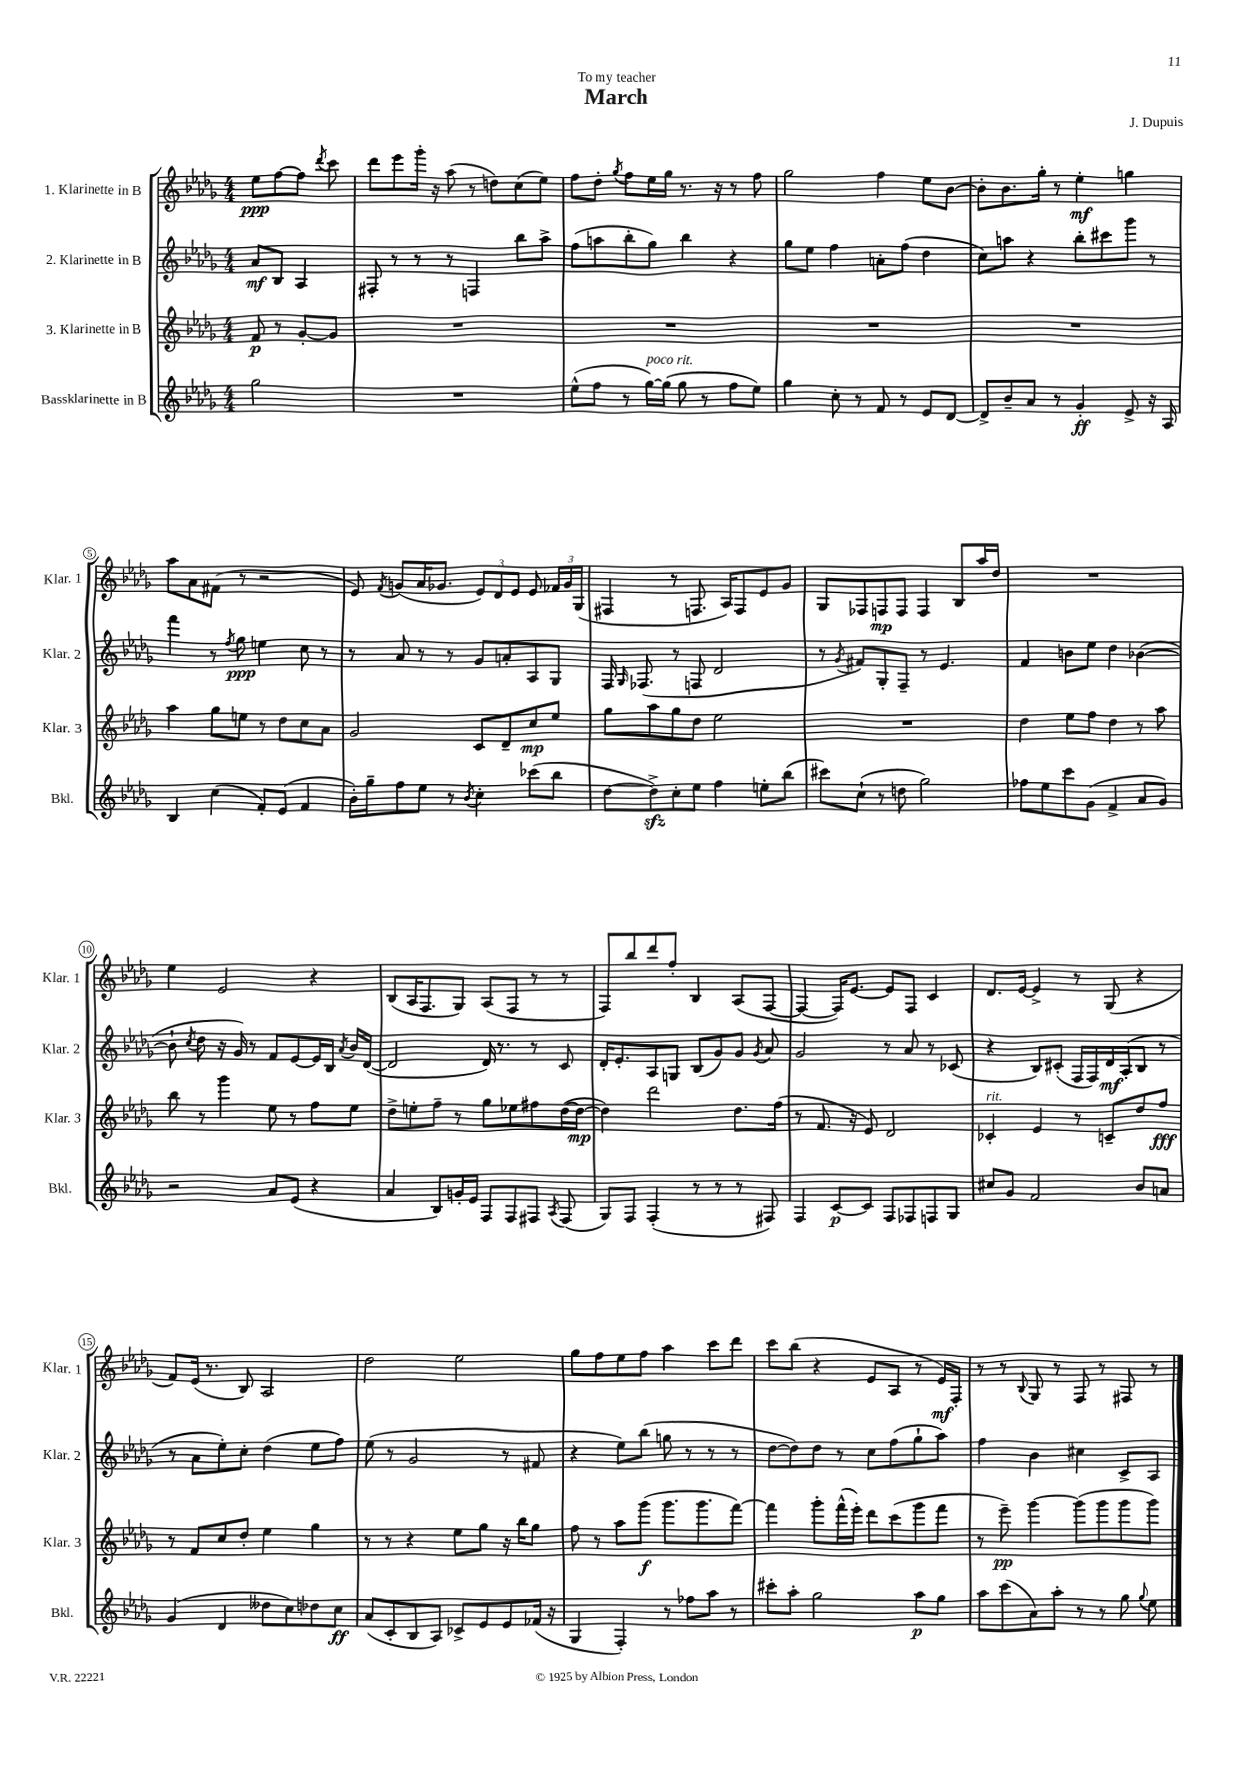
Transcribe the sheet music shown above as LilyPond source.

\header { title = "March" composer = "J. Dupuis" dedication = "To my teacher" }
<<
\new StaffGroup <<
\new Staff = "s0" \with { instrumentName = "1. Klarinette in B" shortInstrumentName = "Klar. 1" } {
    \clef treble \key des \major \numericTimeSignature \time 4/4 \partial 2
    \autoBeamOff ees''8[\ppp f''8~ f''8] \acciaccatura { des'''8 } c'''8 |
    des'''8[ ees'''8 ges'''16]-. r16 aes''8( r8 d''8[) c''8( ees''8]) |
    f''8[ des''8]-. \acciaccatura { ges''8 } f''8[ ees''16 ges''16] r8. r16 r8 f''8 |
    ges''2 f''4 ees''8[ bes'8]~ |
    bes'8[-. bes'8. ges''16]-. r8 ees''4-.\mf g''4 |
    aes''8[ aes'8 fis'8]( r8 r2 |
    ees'8) \acciaccatura { f'8 } g'8[( aes'16 ges'8.] \tuplet 3/2 { ees'8[) des'8 ees'8] } ees'8 \tuplet 3/2 { fes'16[ ges'16 ges16]( } |
    fis4 r8 f8. aes16[) f8 ees'8 ges'8] |
    ges8[ fes8 f8\mp f8] f4 bes8[ aes''16 des''16] |
    R1 |
    ees''4 ees'2 r4 |
    bes8[( aes16 f8. ges8]) aes8[( f8] r8 r8 |
    f8[) bes''8 des'''8 f''8]-. bes4 aes8[( f8]~ |
    f4~ f16[) ees'8.]~ ees'8[ f8] c'4 |
    des'8.[ ees'16]~ ees'4-> r8 ges8( r4 |
    f'8[) ees'16]( r8. bes8) aes2 |
    des''2 ees''2 |
    ges''8[ f''8 ees''8 f''8] aes''4 c'''8[ des'''8] |
    c'''8[ bes''8]( r4 ees'8[ aes8] r8 ees'16[\mf) f16]-. |
    r8 r8 \appoggiatura { bes8 } ges8 r8 f8 r8 fis8 r8 \bar "|." |
}
\new Staff = "s1" \with { instrumentName = "2. Klarinette in B" shortInstrumentName = "Klar. 2" } {
    \clef treble \key des \major \numericTimeSignature \time 4/4 \partial 2
    \autoBeamOff aes'8[\mf bes8] aes4 |
    fis8-. r8 r8 r8 f4 bes''8[ aes''8]-> |
    f''8[( a''8 bes''8-. ges''8]) bes''4 r4 |
    ges''8[ ees''8] f''4 a'8[-. f''8]( des''4 |
    c''8[) a''8] r4 bes''8[-. cis'''8 ges'''8] r8 |
    f'''4 r8 \acciaccatura { f''8 } ges''8\ppp e''4 c''8 r8 |
    r8 aes'8 r8 r8 ges'8[ a'8-. aes8 ges8] |
    f16 \grace { ges16 } fes8.( r8 f8 des'2 |
    r8 \acciaccatura { ges'8 } fis'8[) ges8-. f8]-- r8 ees'4. |
    f'4 b'8[ ees''8] des''4 bes'4~( |
    bes'8-! \acciaccatura { c''8 } des''8 r16 ges'16) r8 f'8[ ees'8~ ees'16 bes16] \acciaccatura { aes'8 } bes'16[ des'16]~( |
    des'2 des'16) r8. r8 c'8 |
    des'16[-. ees'8.-. aes8 g8] bes8[( ges'8) ges'8] \acciaccatura { ges'8 } aes'8 |
    ges'2 r8 aes'8 r8 ces'8( |
    r4 bes8[) cis'8]-.( f16[ f16) des'16\mf aes16-.( bes8] r8 |
    r8 aes'8[ ees''8-.) c''8]-. des''4( ees''8[ f''8]) |
    ees''8( r8 ges'2 r8 fis'8 |
    r4 ees''8[) bes''8]( g''8 r8 r8 r8 |
    des''8[~ des''8) des''8] r8 c''8[ f''8( ges''8-! aes''8]) |
    f''4 bes'4 cis''4 c'8[-> aes8] \bar "|." |
}
\new Staff = "s2" \with { instrumentName = "3. Klarinette in B" shortInstrumentName = "Klar. 3" } {
    \clef treble \key des \major \numericTimeSignature \time 4/4 \partial 2
    \autoBeamOff f'8\p r8 ges'8[~-. ges'8] |
    R1 |
    R1 |
    R1 |
    R1 |
    aes''4 ges''8[ e''8] r8 des''8[ c''8 aes'8] |
    ges'2 c'8[ des'8-- c''8\mp ees''8] |
    ges''8[ aes''8 ges''8 des''8] ees''2 |
    R1 |
    des''4 ees''8[ f''8] des''4 r8 aes''8 |
    bes''8 r8 ges'''4 ees''8 r8 f''8[ ees''8] |
    des''8[-> e''8-. f''8]-- r8 ges''8[ ees''8 fis''8 des''16~( des''16]~\mp |
    des''4) des'''2 des''8.[ f''16]( |
    r8 f'8. r16 ees'8) des'2 |
    ces'4-.^\markup { \italic "rit." } ees'4 r8 c'8[-- des''8 f''8]\fff |
    r8 f'8[ c''8 des''8]-. ees''4 ges''4 |
    r8 r8 r4 ees''8[ ges''8] r16 bes''16[ ges''8] |
    f''8 r8 aes''8[ ges'''8]\f( ges'''8.[ ges'''8. f'''8]~) |
    f'''4 ges'''8[-. f'''16-^( ees'''16]-.) des'''8[ c'''8( ges'''8 f'''8] |
    r8 ees'''8--\pp) ges'''4~ ges'''8[( ges'''8 ges'''8 ges'''8]) \bar "|." |
}
\new Staff = "s3" \with { instrumentName = "Bassklarinette in B" shortInstrumentName = "Bkl." } {
    \clef treble \key des \major \numericTimeSignature \time 4/4 \partial 2
    \autoBeamOff ges''2 |
    R1 |
    ees''8[-^( f''8] r8 ges''16[~^\markup { \italic "poco rit." }) ges''16]( ges''8 r8 f''8[ ees''8]) |
    ges''4 c''8-. r8 f'8 r8 ees'8[ des'8]~ |
    des'8[-> bes'8-- aes'8] r8 ges'4-.\ff ees'8-> r16 aes16 |
    bes4 c''4( f'8[-.) ees'8]( f'4 |
    bes'16[-.) ges''16-- f''8 ees''8] r8 \acciaccatura { bes'8 } c''4-. ces'''8[( bes''8] |
    des''8[~ des''8->\sfz) c''8-. ees''8] f''4 e''8[-. bes''8]( |
    cis'''8[) c''8]-!( r8 d''8 ges''2) |
    fes''8[ ees''8 c'''8 ges'8]( f'4-> aes'8[ ges'8]) |
    r2 aes'8[ ees'8]( r4 |
    aes'4 bes8[) g'16-. ees'16] f8[ f8 fis8] \acciaccatura { aes8 } fis8( |
    ges8[) f8] f4-.( r8 r8 r8 fis8) |
    f4 c'8[~\p c'8] f8[ fes8 f8 ges8] |
    cis''8[ ges'8] f'2 bes'8[ a'8] |
    ges'4( des'4 deses''8[ c''8) des''8 c''8]\ff |
    aes'8[( c'8-. bes8 aes8]) ces'8[-> ees'8 ees'8 fes'16]( r16 |
    ges4 f4-.) r8 fes''8[ aes''8] r8 |
    cis'''8[-. aes''8]-. ges''2 aes''8[\p ges''8] |
    aes''8[ c'''8( aes'8) aes''8]-. r8 r8 ges''8 \appoggiatura { ges''8 } ees''8 \bar "|." |
}
>>
>>
\layout { \context { \Score \override BarNumber.stencil = #(make-stencil-circler 0.1 0.3 ly:text-interface::print) } }
